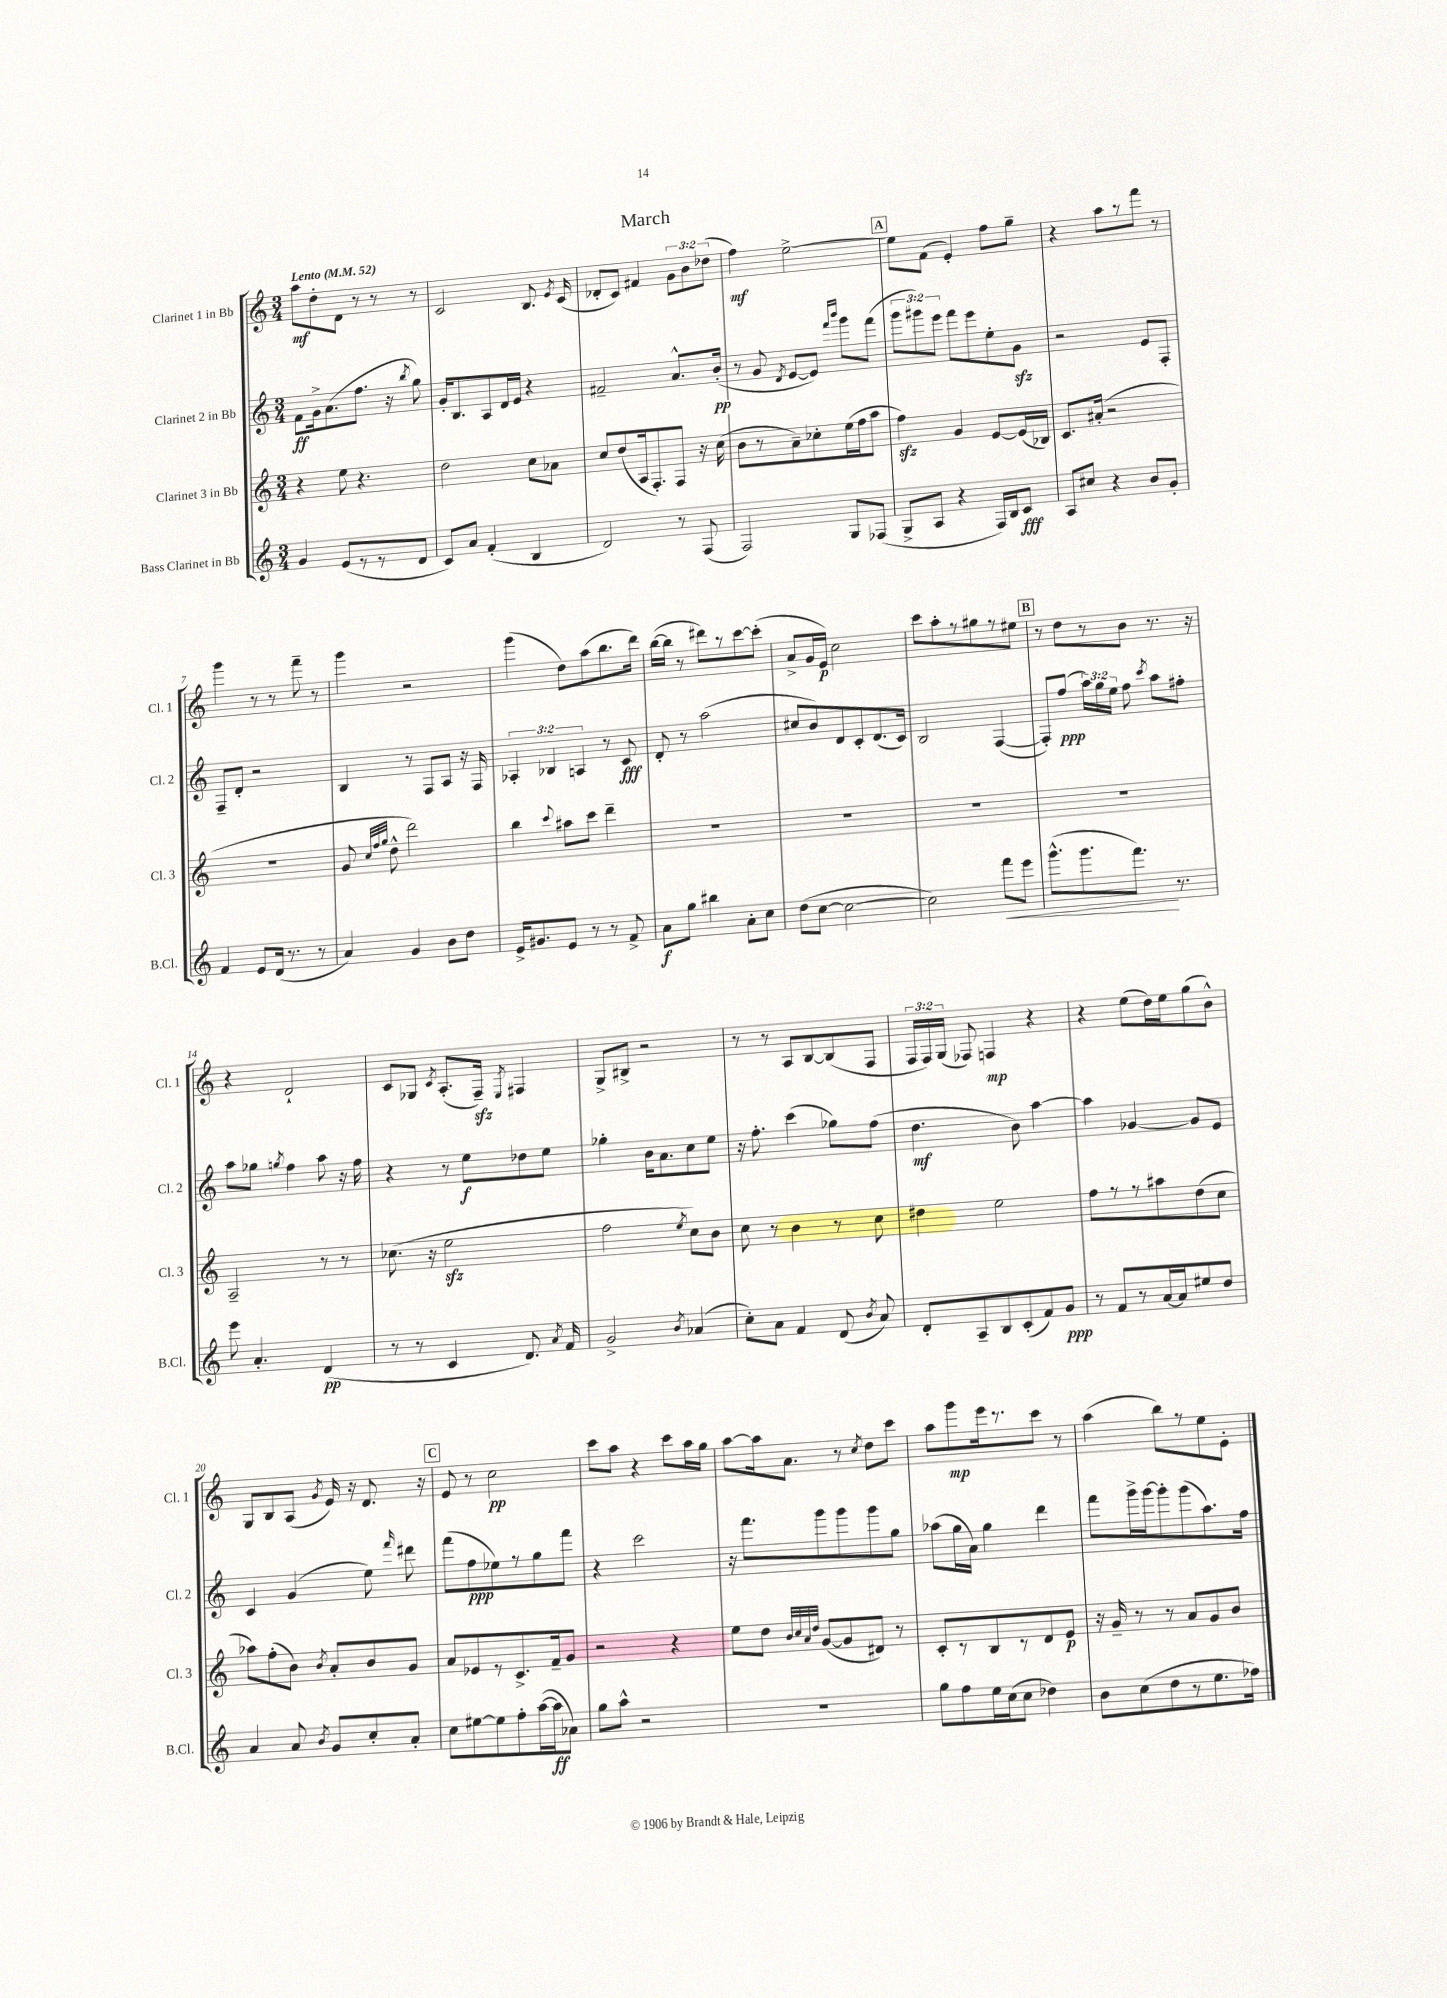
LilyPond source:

\header { title = "March" }
<<
\new StaffGroup <<
\new Staff = "s0" \with { instrumentName = "Clarinet 1 in Bb" shortInstrumentName = "Cl. 1" } {
    \clef treble \key c \major \numericTimeSignature \time 3/4 \override Staff.TupletNumber.text = #tuplet-number::calc-fraction-text \tempo "Lento" 4 = 52
    \autoBeamOff a''8[\mf d''8-. d'8] r8 r8 r8 |
    c'2 b8. \acciaccatura { e'8 } c'16( |
    des'8[-. c'8]) fis'4 \tuplet 3/2 { g'8[ b'8 des''8]( } |
    f''4\mf) e''2~-> |
    \mark \markup { \box "A" } e''8[ f'8]( e'4-.) f''8[ g''8]-- |
    r4 a''8[ r8 f'''8] r8 |
    g'''4 r8 r8 f'''8-- r8 |
    g'''4 r2 |
    g'''4( d''8[) a''8( b''8. d'''16]) |
    b''16[~( b''16] r8 dis'''8[) r8 c'''8~ c'''8]-.( |
    a'8[-> g'16 e'16]\p) c''2 |
    c'''8[ a''8-. r8 gis''8 r8 eis''8] |
    \mark \markup { \box "B" } r8 d''8[ r8 b'8] r8. r16 |
    r4 d'2-! |
    c'8[ ges8] \acciaccatura { c'8 } a8.[-.( f16]--\sfz) \acciaccatura { e8 } fis4 |
    g8[-> bis8]-> r2 |
    r8 r8 a8[ b8~ b8( f8] |
    \tuplet 3/2 { f16[ f16) g16]( } fes8) f4\mp r4 |
    r4 e''8[( d''16) e''16 g''8( b'8]-^) |
    g8[ b8 a8]( \acciaccatura { g'8 } e'16) r16 d'8. r16 |
    \mark \markup { \box "C" } e'8 r8 c''2\pp |
    c'''8[ a''8] r4 c'''8[ a''16 g''16] |
    a''8[~ a''16 a'8.] r8 \acciaccatura { c''8 } d''8[ c'''8] |
    a''8[ g'''8\mp e'''16 r8. c'''8] r8 |
    a''4( b''8[) r8 e''8 e'8]-. \bar "|." |
}
\new Staff = "s1" \with { instrumentName = "Clarinet 2 in Bb" shortInstrumentName = "Cl. 2" } {
    \clef treble \key c \major \numericTimeSignature \time 3/4 \override Staff.TupletNumber.text = #tuplet-number::calc-fraction-text
    \autoBeamOff f'8[\ff g'16-> a'8.( f''8.] r16 \acciaccatura { b''8 } g''8) |
    g'16[-. b8. a8 d'16 e'16] r4 |
    fis'2-- a'8.[-^ b'16]-.\pp( |
    r8 g'8 \acciaccatura { d'8 } e'8[~ e'8]) \grace { f'''16[ b'''16] } g'''8[ f'''8]( |
    \mark \markup { \box "A" } \tuplet 3/2 { g'''8[ gis'''8) e'''8] } f'''8[ e'''8 e''8-. g'8]\sfz |
    r2 e'8[ f8]-. |
    f8[-- d'8]-. r2 |
    b4 r8 f8[ a8] r16 f16 |
    \tuplet 3/2 { aes4-. bes4 a4 } r8 c'8\fff |
    d'8-. r8 a''2( |
    cis''8[ b'8) d'8 c'8-. d'8.( c'16]) |
    b2 f4~( |
    \mark \markup { \box "B" } f8[-.) f''8]\ppp( \tuplet 3/2 { a''16[) g''16 e''16] } f''8 \acciaccatura { c'''8 } a''8[ fis''8]-. |
    a''8[ ges''8] \acciaccatura { g''8 } f''4 a''8 r16 f''16 |
    r4 r8 e''8[\f des''8 e''8] |
    ges''4-. b'16[ a'8. c''8 e''8] |
    r16 f''8.-. c'''4( ges''8[) f''8]( |
    d''4.\mf b'8) a''4~ |
    a''4 ges'4~ ges'8[ e'8] |
    c'4 g'4( e''8) \grace { f'''16 } dis'''8 |
    \mark \markup { \box "C" } f'''8[( f''8\ppp ees''8) r8 g''8 f'''8] |
    r4 c'''2 |
    r16 f'''8.[ g'''8 g'''8 g'''8 g''8] |
    aes''8[( g''16 a'16]) g''4 d'''4 |
    f'''8[ g'''16-> g'''16~ g'''8-. g'''8( a''8.) f''16] \bar "|." |
}
\new Staff = "s2" \with { instrumentName = "Clarinet 3 in Bb" shortInstrumentName = "Cl. 3" } {
    \clef treble \key c \major \numericTimeSignature \time 3/4
    \autoBeamOff r4 e''8 r4. |
    d''2 c''8[ aes'8] |
    c''8[ d''8( a16 f8.-.) f8] r16 c''16( |
    b'8[ r8 a'8--) ces''8-. e''16( f''16 a''8] |
    \mark \markup { \box "A" } f''4\sfz) g'4 e'8[~ e'16( bes16]) |
    c'8.[ ais'16]-.( r2 |
    R2. |
    g'8 \grace { c''32[ f''32 g''32] } d''8-^ d'''2) |
    b''4 \appoggiatura { c'''8 } ais''8[ c'''8] d'''4-- |
    R2. |
    R2. |
    R2. |
    \mark \markup { \box "B" } R2. |
    a2-- r8 r8 |
    ces''8.( r16 e''2\sfz |
    f''2 \acciaccatura { e''8 } c''8[) b'8] |
    c''8 r8 b'4 r8 c''8 |
    dis''4 e''2 |
    f''8[ r8 r8 ais''8 d''8( c''8] |
    aes''8[) f''8-.( b'8]) \acciaccatura { b'8 } a'8[-. b'8 g'8] |
    \mark \markup { \box "C" } a'8[ ees'8 r8 c'8.-> f'16-- g'8] |
    r2 r4 |
    e''8[ d''8] \grace { b'32[ c''32 a'32 d''32] } g'8[~( g'8 dis'8]) r8 |
    c'8[-. r8 b8 r8 d'8 e'8]\p |
    r16 g'16-- r8 r8 a'8[ g'8 b'8] \bar "|." |
}
\new Staff = "s3" \with { instrumentName = "Bass Clarinet in Bb" shortInstrumentName = "B.Cl." } {
    \clef treble \key c \major \numericTimeSignature \time 3/4
    \autoBeamOff g'4 e'8[( r8 r8 d'8] |
    c'8[) a'8] f'4-.( b4 |
    d'2) r8 f8( |
    f2) g8[ fes8]( |
    \mark \markup { \box "A" } g8[-> a8] r4 f16[) b16 c'8]\fff |
    a8[ cis''8] r4 b'8[ g'8]-. |
    f'4 e'8[ d'16]( r8. r8 |
    a'4) g'4 b'8[ d''8] |
    e'16[-> gis'8. e'8] r8 r8 f'8-> |
    a'8[\f g''8] bis''4 a'8[-. c''8] |
    d''8[( c''8]~ c''2~ |
    c''2) f'''8[\< e'''8] |
    \mark \markup { \box "B" } g'''8.[-^( g'''8. f'''8.]\!) r8. |
    e'''8 a'4.-. d'4\pp( |
    r8 r8 c'4 d'8.) \acciaccatura { a'8 } f'16 |
    g'2-> \acciaccatura { b'8 } aes'4( |
    c''8[-.) a'8] f'4 d'8( \acciaccatura { b'8 } a'8) |
    d'8[-. a8-- b8 c'8-.( f'8) g'8]\ppp |
    r8 f'8[ r8 a'16~ a'16 eis''8 d''8] |
    a'4 a'8 \acciaccatura { b'8 } g'8[ c''8-. a'8]-. |
    \mark \markup { \box "C" } c''8[ eis''8~ eis''8 f''8-. a''16~( a''16\ff aes'8]) |
    g''8[ a''8]-^ r2 |
    R2. |
    g''8[ f''8 e''16 c''16( c''8] des''4) |
    b'8[ c''8( d''8 r8 e''8. fes''16]) \bar "|." |
}
>>
>>
